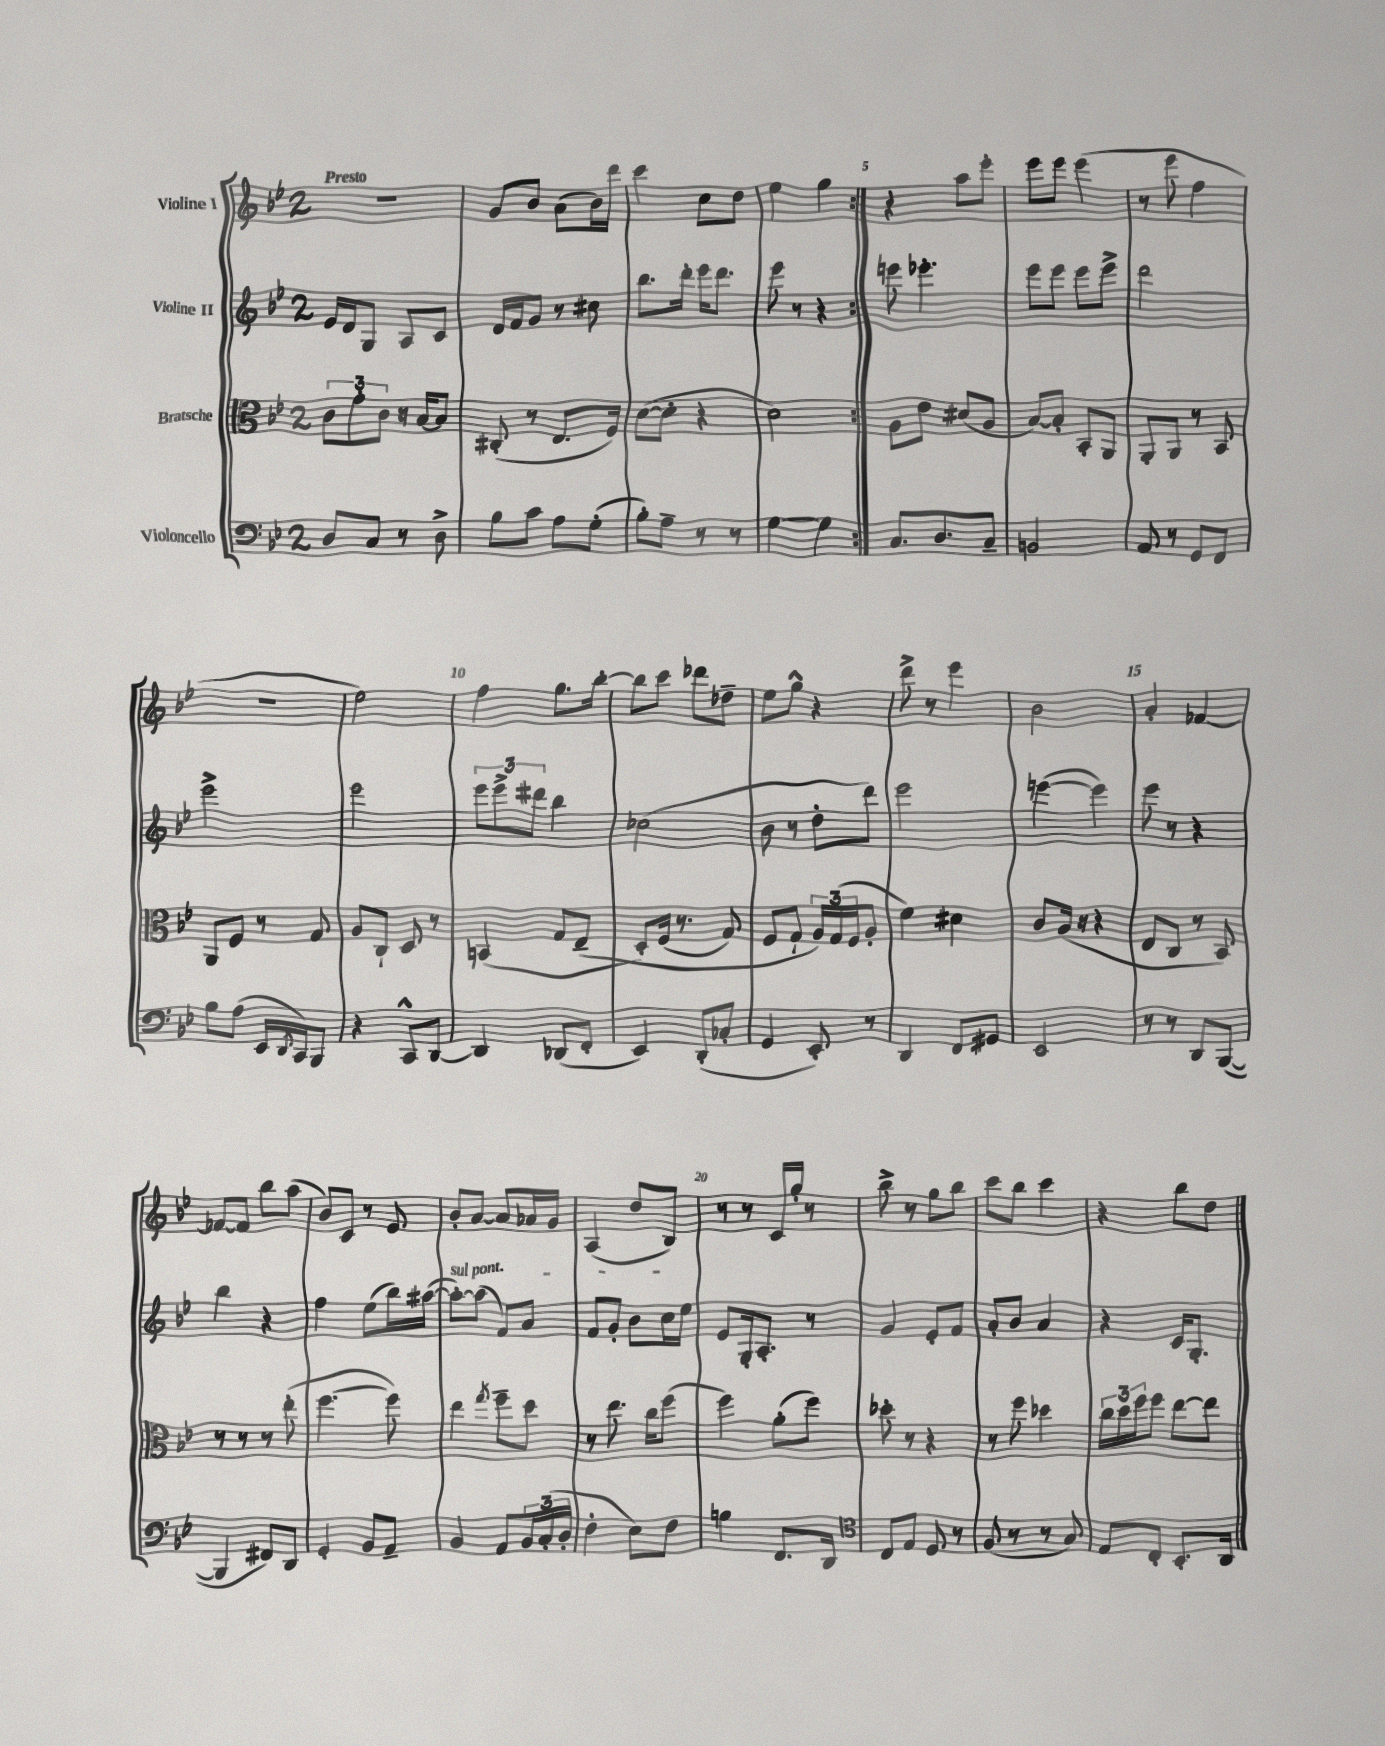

**kern	**kern	**kern	**kern
*part4	*part3	*part2	*part1
*staff4	*staff3	*staff2	*staff1
*I"Violoncello	*I"Bratsche	*I"Violine II	*I"Violine I
*clefF4	*clefC3	*clefG2	*clefG2
*k[b-e-]	*k[b-e-]	*k[b-e-]	*k[b-e-]
*M2/4	*M2/4	*M2/4	*M2/4
=1	=1	=1	=1
!	!	!	!LO:TX:a:B:t=Presto
8D/L	12c\L	16e-/LL	2r
.	.	16d/J	.
.	12g'\	.	.
8C/J	.	8G/J	.
.	12c\J	.	.
8r	16r	8A/L	.
.	[16B-/KL	.	.
8D^\	8B-/J]	8c/J	.
=2	=2	=2	=2
8B-\L	(8C#X'/	16d/LL	8g/L
.	.	16f/J	.
8c\J	8r	8g/J	8b-/J
8A\L	8.E-/L	8r	(8a\L
(8G'\J	.	8cc#X\	16b-\L)
.	16F/Jk)	.	16ddd\JJ
=3	=3	=3	=3
8B-'\L)	([8d\L	8.bb-\L	4ccc\
8A~\J	8d'\J]	.	.
.	.	16ddd'\Jk	.
8r	4r	16eee-\KL	8cc\L
.	.	8.ddd\J	.
8r	.	.	8dd\J
=4	=4	=4	=4
[4G\	2d\)	8eee-\	4ee-\
.	.	8r	.
4G\]	.	4r	4gg\
=5:|!	=5:|!	=5:|!	=5:|!
8.C/L	8A\L	8eeen\	4r
.	8e-\J	4.eee-X'\	.
8.D/	.	.	.
.	(8d#X/L	.	8aa\L
8C~/J	8A/J	.	8eee-'\J
=6	=6	=6	=6
2BBn/	[8B-/L)	8eee-\L	8eee-\L
.	8B-'/J]	8eee-\J	8eee-\J
.	8BB-'/L	8eee-\L	(4eee-\
.	8AA/J	8eee-^\J	.
=7	=7	=7	=7
8AA/	8AA'/L	2ddd\	8r
8r	8AA/J	.	8eee-\
8GG/L	8r	.	4ff\
8FF/J	8BB-/	.	.
!!LO:LB:g=z
=8	=8	=8	=8
8B-\L	8AA/L	2eee-^\	2r
(8A\J	8F/J	.	.
16EE-/LL	8r	.	.
8qDD/	.	.	.
16CC/J)	.	.	.
8BBB-/J	8G/	.	.
=9	=9	=9	=9
4r	8A/L	2eee-\	2ee-\)
.	8C`/J	.	.
8CC^^/L	8D/	.	.
[8DD/J	8r	.	.
=10	=10	=10	=10
4DD/]	(4BBn/	12eee-\L	4ff\
.	.	12eee-^\	.
.	.	12ddd#X\J	.
(8DD-X/L	8G/L	4bb-\	8.gg\L
8FF'/J	(8E-~/J	.	.
.	.	.	[16bb-'\Jk
=11	=11	=11	=11
4EE-/)	8D'/L)	(2cc-X\	8bb-\L]
.	(16F/Jk	.	8ccc\J
.	8.r	.	.
(8DD'/L	.	.	8ddd-X\L
8C-X'/J	8G/)	.	8dd-X~\J
=12	=12	=12	=12
4GG/	8F/L	8b-\	8ee-\L
.	8G`/J	8r	8gg^^\J
8EE-'/)	24A/LL)	8dd'\L	4r
.	(24G/	.	.
.	24F/J	.	.
8r	8A'/J	8ddd\J)	.
=13	=13	=13	=13
4DD/	4f\)	2eee-\	8ddd^\
.	.	.	8r
8FF/L	4d#X\	.	4eee-\
8GG#X/J	.	.	.
=14	=14	=14	=14
2EE-/	8c/L	([4eeen\	2b-\
.	(16A/Jk	.	.
.	16r	.	.
.	4r	4eee\])	.
=15	=15	=15	=15
8r	8E-/L	8eee-\	4a'/
8r	8C/J	8r	.
8DD/L	8r	4r	[4f-X/
([8BBB-/J	8BB-/)	.	.
!!LO:LB:g=z
=16	=16	=16	=16
4BBB-/]	8r	4bb-\	8f-X/L_
.	8r	.	8f-/J]
8FF#X/L)	8r	4r	8bb-\L
8DD/J	(8ee-'\	.	(8aa\J
=17	=17	=17	=17
4GG'/	[4.ff\	4ff\	8b-/L)
.	.	.	8c/J
8BB-/L	.	(8ee-\L	8r
8AA~/J	8ff\])	16bb-\L)	8e-/
.	.	([16aa#X\JJ	.
=18	=18	=18	=18
!	!	!LO:TX:a:i:t=sul pont.	!
4BB-/	4ee-\	8aa#'\L_)	8b-'/L
.	.	(8aa#\J]	[8a/J
.	8qgg/	.	.
8AA/L	8ff~\L	8f/L)	8a/L]
24BB-/L	8dd\J	8a/J	16a-X/L
(24C'/	.	.	.
.	.	.	16g/JJ
24D'/JJ	.	.	.
=19	=19	=19	=19
4F'\	8r	8f/L	(4A/
.	8.ee-\	8g'/J	.
8E-\L)	.	8b-\L	8dd/L
.	16cc\KL	.	.
8F\J	(8ff\J	16cc\L	8B-/J)
.	.	16ee-\JJ	.
=20	=20	=20	=20
4Bn\	4ff\)	8e-/L	8r
.	.	16G'/k	8r
.	.	8.A'/J	.
8.FF/L	(8a'\L	.	16c/LL
.	.	.	16gg'/JJ
.	8ff\J)	8r	8r
16DD/Jk	.	.	.
=21	=21	=21	=21
*clefC4	*	*	*
8C/L	8dd-X'\	4g/	8bb-^\
8E-/J	8r	.	8r
8D/	4r	8e-'/L	8gg\L
8r	.	8f/J	8bb-\J
=22	=22	=22	=22
(8F/	8r	8a'/L	8ccc\L
8r	8ff\	8b-/J	8bb-\J
8r	4dd-X\	4a/	4ccc\
8G/)	.	.	.
=23	=23	=23	=23
8E-/L	24cc\LL	4r	4r
.	24dd\	.	.
.	24ff\J	.	.
8C'/J	8ff\J	.	.
8.BB-'/L	[8ee-\L	16c/KL	8bb-\L
.	.	8.G'/J	.
.	8ee-\J]	.	8dd\J
16AA/Jk	.	.	.
==	==	==	==
*-	*-	*-	*-
